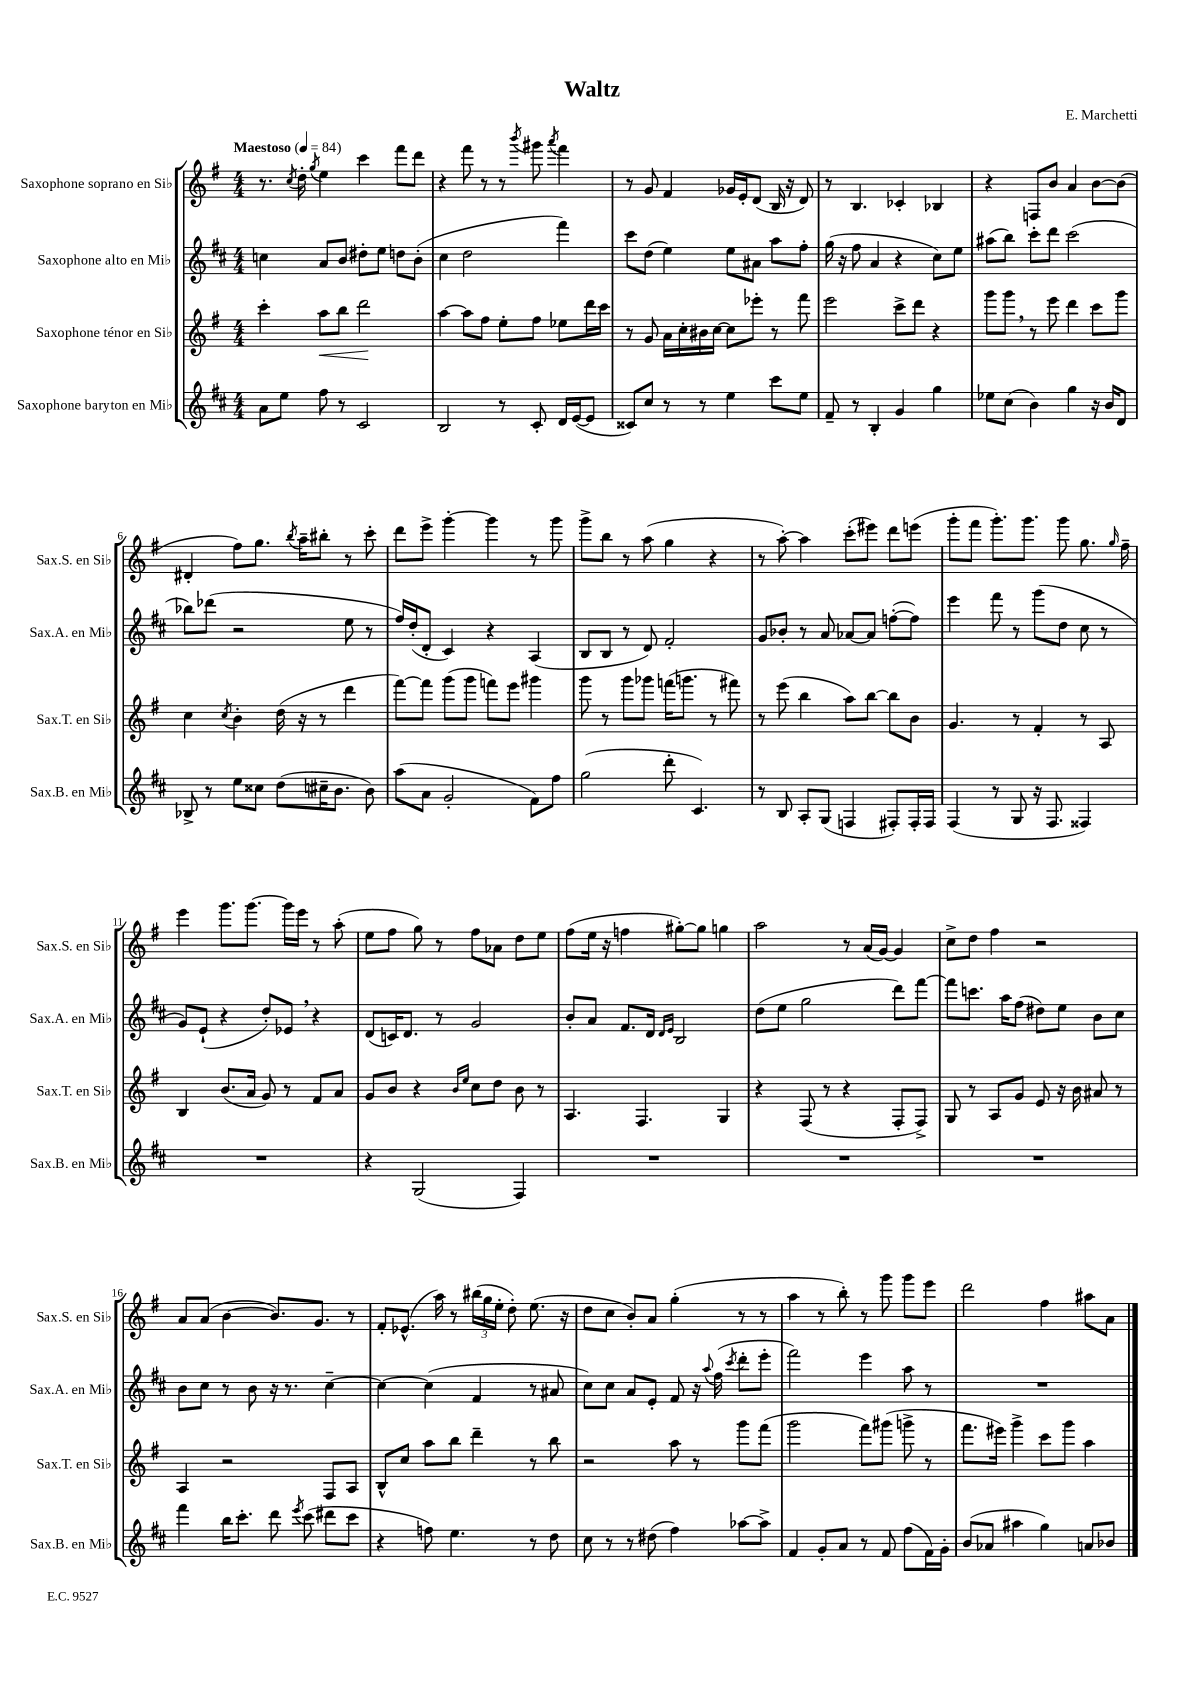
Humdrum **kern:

**kern	**kern	**kern	**kern
*staff4	*staff3	*staff2	*staff1
*clefG2	*clefG2	*clefG2	*clefG2
*k[f#c#]	*k[f#]	*k[f#c#]	*k[f#]
*M4/4	*M4/4	*M4/4	*M4/4
*MM84	*MM84	*MM84	*MM84
8a	4ccc'	4cc	8.r
8ee	.	.	.
.	.	.	8qcc
.	.	.	16dd'
.	.	.	8qgg
8ff#	8aa	8a	4ee
8r	8bb	8b	.
2c#	2ddd	8dd#'	4ccc
.	.	8ee	.
.	.	8dd	8fff#
.	.	(8b'	8ddd
=	=	=	=
2B	[4aa	4cc#	4r
.	8aa]	2dd	8fff#
.	8ff#	.	8r
8r	8ee'	.	8r
.	.	.	8qbbb
8c#'	8ff#	.	8ggg#
.	.	.	8qaaa
16d	8ee-	4fff#)	4fff#
([16e	.	.	.
8e]	16ddd	.	.
.	16ccc	.	.
=	=	=	=
8c##)	8r	8ccc#	8r
8cc#	8g	(8dd	8g
8r	16a	4ee)	4f#
.	16cc'	.	.
8r	16b#	.	.
.	[16cc	.	.
4ee	8cc]	8ee	16g-
.	.	.	16e'
.	8eee-'	8a#	(8d
8ccc#	8r	8aa	16B
.	.	.	16r
8ee	8fff#	8ff#'	8d)
=	=	=	=
8f#~	2eee	(16gg	8r
.	.	16r	.
8r	.	8ff#	4.B
4B'	.	4a	.
4g	8ccc^	4r	4c-'
.	8ddd	.	.
4gg	4r	8cc#)	4B-
.	.	8ee	.
=	=	=	=
8ee-	8ggg	(8aa#	4r
(8cc#	8ggg	8bb)	.
4b)	8r	8ccc#'	8F
.	8eee	8ddd	8b
4gg	4ddd	(2ccc#	4a
16r	8ccc	.	[8b
16b	.	.	.
8d	8ggg	.	(8b]
=	=	=	=
8B-^	4cc	8bb-)	4d#'
8r	.	(8ddd-	.
.	8qcc	.	.
8ee	4b'	2r	8ff#)
8cc##	.	.	8.gg
(8dd	(16dd	.	.
.	.	.	8qbb
.	16r	.	16aa~
16cc#~	8r	.	8bb#'
8.b	.	.	.
.	4ddd	8ee	8r
8b)	.	8r	8ccc'
=	=	=	=
(8aa	[8fff#)	16ff#)	8ddd
.	.	(16dd'	.
8a	8fff#]	8d'	8eee^
2g'	(8ggg	4c#)	[4ggg'
.	8ggg	.	.
.	8fff)	4r	4ggg]
.	8eee	.	.
8f#)	4ggg#	(4A	8r
8ff#	.	.	8ggg
=	=	=	=
(2gg	8ggg	8B	8ggg^
.	8r	8B	8bb
.	8ggg	8r	8r
.	8ggg-	8d)	(8aa
8ddd'	(16fff	2f#'	4gg
.	8.ggg	.	.
4.c#)	.	.	.
.	8r	.	4r
.	8fff#)	.	.
=	=	=	=
8r	8r	8g	8r
8B	(8eee	8b-'	[8aa')
8A'	4bb	8r	4aa]
(8G	.	8a	.
4F	8aa)	[8a-	(8ccc'
.	[8bb	8a-]	8eee#)
8F#')	8bb]	([8ff'	8ddd
16F#'	8b	8ff])	(8eee
16F#	.	.	.
=	=	=	=
(4F#	4.g	4eee	8ggg'
.	.	.	8fff#
8r	.	8fff#	8.ggg')
8G	8r	8r	.
.	.	.	8.ggg
16r	4f#'	(8ggg	.
8.F#	.	.	.
.	.	8dd	8ggg
4F##)	8r	8cc#	8.gg
.	8A	8r	.
.	.	.	16qqgg
.	.	.	16ff#~
=	=	=	=
1r	4B	8g)	4eee
.	.	(8e`	.
.	(8.b	4r	8.ggg
.	16a	.	[8.ggg
.	8g)	8dd')	.
.	8r	8e-	16ggg]
.	.	.	16eee
.	8f#	4r	8r
.	8a	.	(8aa'
=	=	=	=
4r	8g	(8d	8ee
.	8b	16c)	8ff#
.	.	8.d	.
(2G	4r	.	8gg)
.	.	8r	8r
.	16qqb	.	.
.	16qqee	.	.
.	8cc	2g	8ff#
.	8dd	.	8a-
4F#)	8b	.	8dd
.	8r	.	8ee
=	=	=	=
1r	4.A	8b'	(8ff#
.	.	8a	16ee
.	.	.	16r
.	.	8.f#	4ff
.	4.F#	.	.
.	.	16d	.
.	.	16qqd	.
.	.	16qqe	.
.	.	2B	[8gg#')
.	.	.	8gg#]
.	4G	.	4gg
=	=	=	=
1r	4r	(8dd	2aa
.	.	8ee	.
.	(8F#	2gg	.
.	8r	.	.
.	4r	.	8r
.	.	.	(16a
.	.	.	[16g)
.	8F#'	8ddd)	4g]
.	8F#^)	[8fff#	.
=	=	=	=
1r	8G	8fff#]	8cc^
.	8r	8.ccc	8dd
.	8A	.	4ff#
.	.	16aa	.
.	8g	(8ff#	.
.	8e	8dd#)	2r
.	16r	8ee	.
.	16b	.	.
.	8a#	8b	.
.	8r	8cc#	.
=	=	=	=
4fff#	4A	8b	8a
.	.	8cc#	(8a
16bb	2r	8r	[4b
8.ccc#'	.	.	.
.	.	8b	.
8ddd	.	16r	8.b])
.	.	8.r	.
8qeee	.	.	.
(8ccc#	.	.	.
.	.	.	8.g
8ddd#	8F#	[4cc#~	.
8ccc#	8A	.	8r
=	=	=	=
4r	8B^^	4cc#_	8f#'
.	8cc	.	(8.e-^^
8ff)	8aa	(4cc#]	.
.	.	.	16aa)
4.ee	8bb	.	8r
.	4ddd~	4f#	(24bb#
.	.	.	24gg
.	.	.	24ee'
.	.	.	8dd')
8r	8r	8r	(8.ee
8dd	8bb	8a#	.
.	.	.	16r
=	=	=	=
8cc#	2r	8cc#)	8dd
8r	.	8cc#	8cc
8r	.	8a	8b')
(8dd#	.	8e'	8a
4ff#)	8aa	8f#	(4gg'
.	8r	16r	.
.	.	8qqaa	.
.	.	(16ff#	.
.	.	8qccc#	.
[8aa-	8ggg	8ddd'	8r
8aa-^]	(8fff#	8eee'	8r
=	=	=	=
4f#	2ggg	2fff#)	4aa
8g'	.	.	8r
8a	.	.	8bb')
8r	8fff#)	4eee	8r
8f#	(8ggg#	.	8ggg
(8ff#	8ggg^	8aa	8ggg
16f#)	8r	8r	8eee
16g'	.	.	.
=	=	=	=
(8b	8.fff#	1r	2ddd
8a-	.	.	.
.	16eee#)	.	.
4aa#	4ggg^	.	.
4gg)	8ccc	.	4ff#
.	8ggg	.	.
8a	4aa	.	8aa#
8b-	.	.	8a
==	==	==	==
*-	*-	*-	*-
